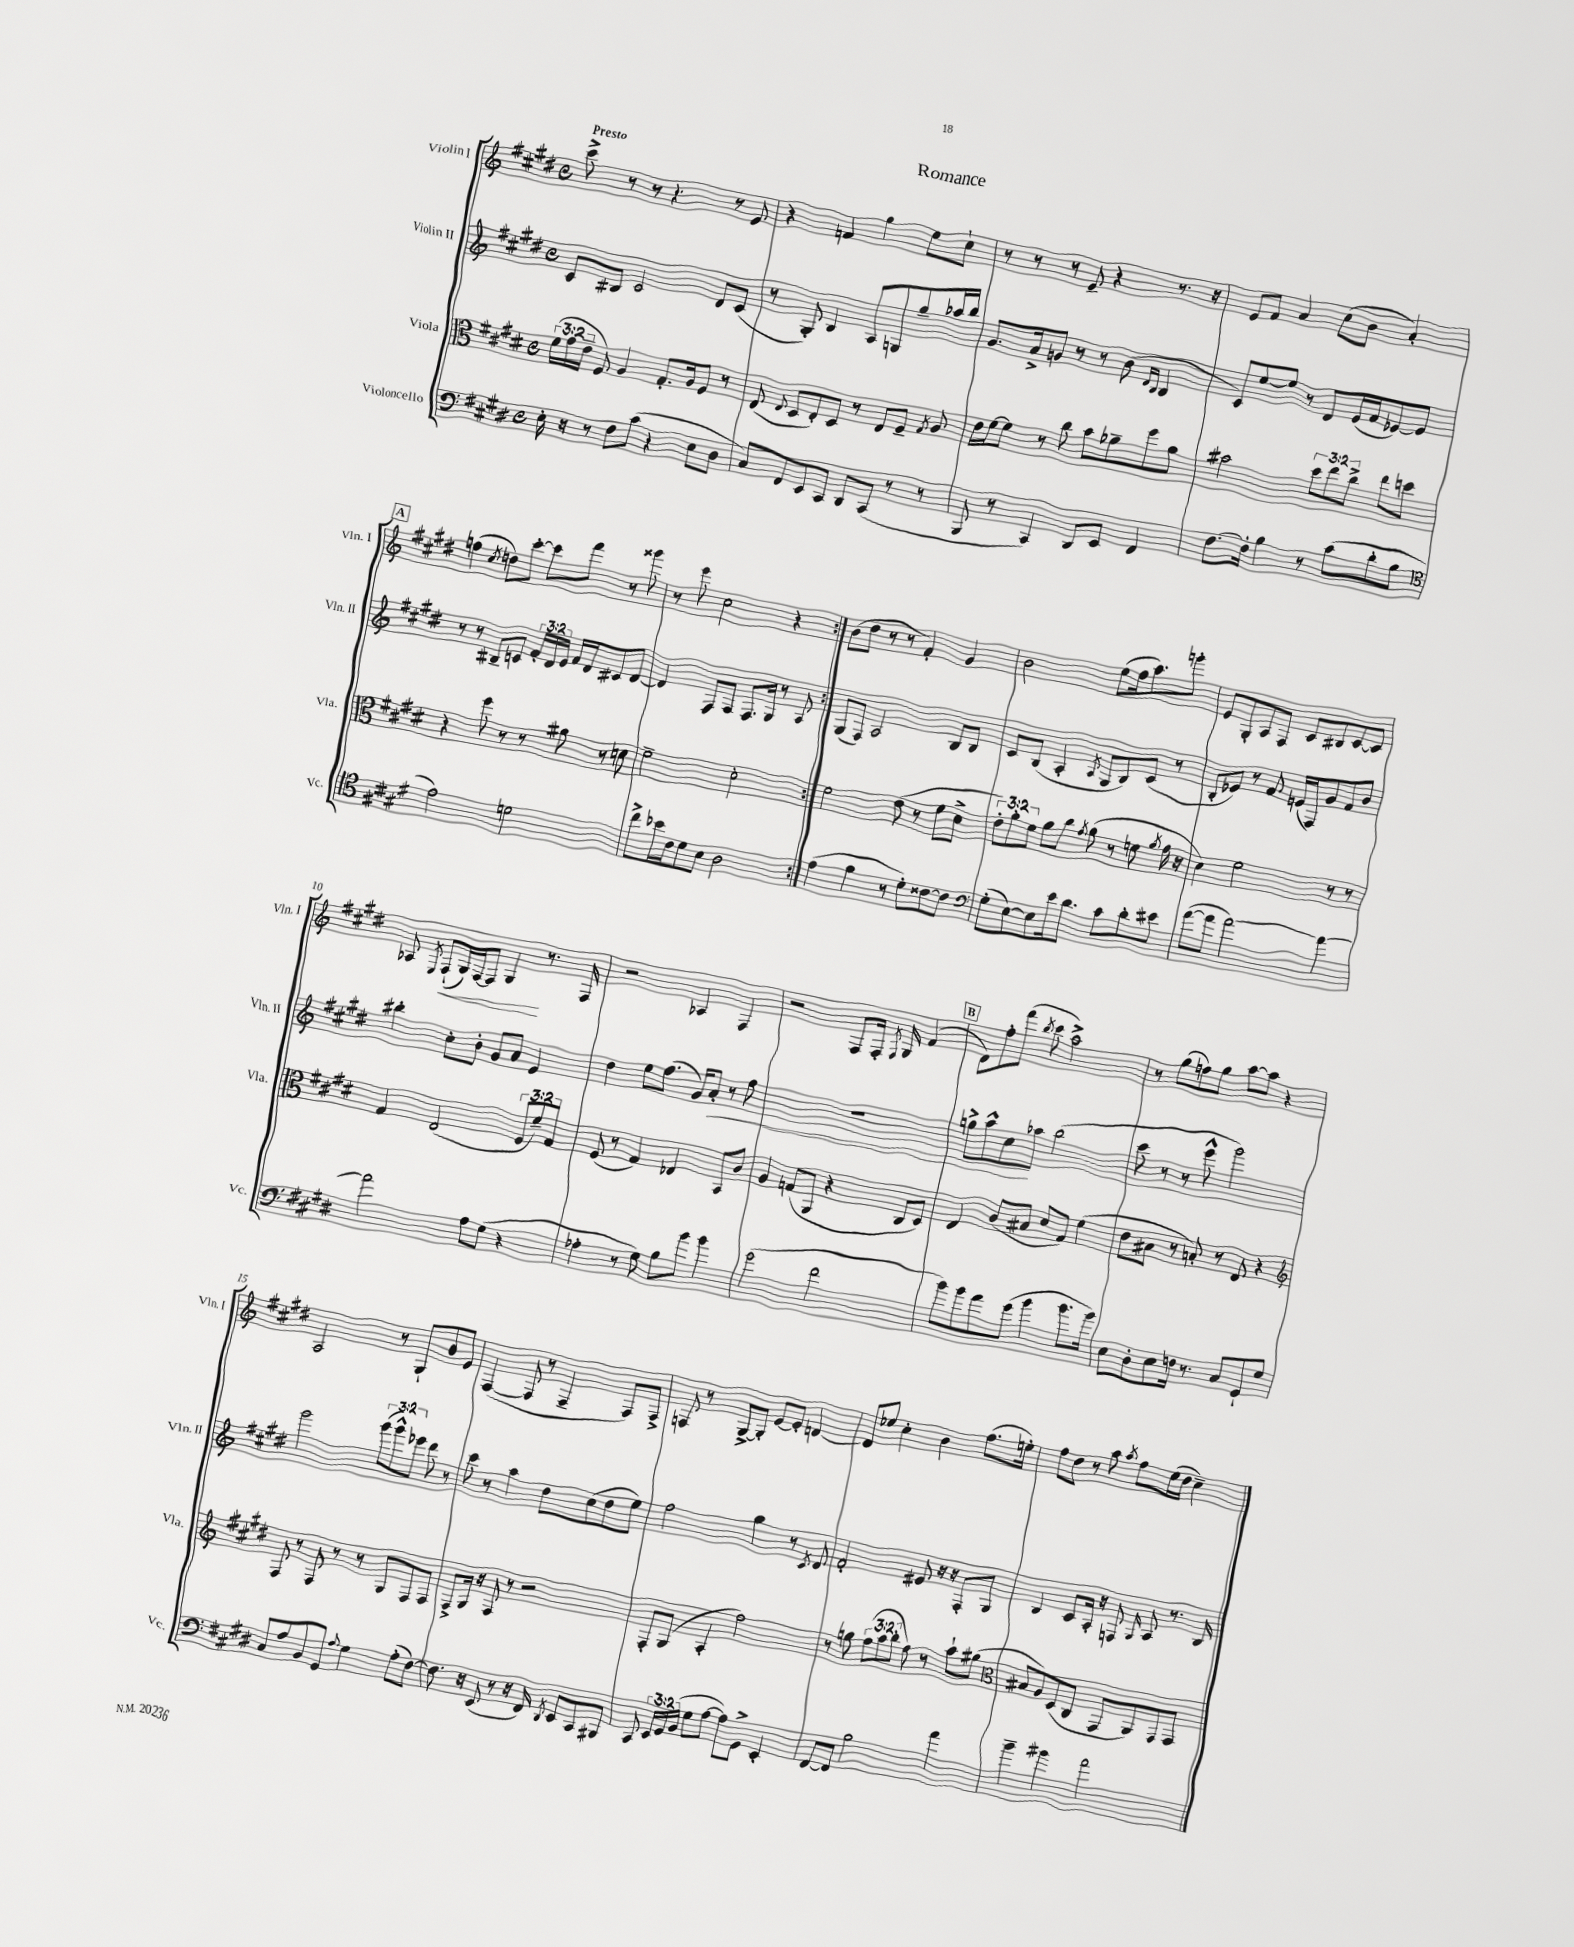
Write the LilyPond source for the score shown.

\header { title = "Romance" }
<<
\new StaffGroup <<
\new Staff = "s0" \with { instrumentName = "Violin I" shortInstrumentName = "Vln. I" } {
    \clef treble \key e \major \defaultTimeSignature \time 4/4 \tempo "Presto"
    \autoBeamOff \repeat volta 2 { cis'''8-> r8 r8 r4. r8 e'8 |
    r4 f'4 gis''4 e''8[ cis''8]-! |
    r8 r8 r8 e'8-- r4 r8. r16 |
    e'8[ fis'8] a'4 cis''8[( b'8] a'4-.) |
    \mark \markup { \box "A" } f''4( \acciaccatura { cis''8 } d''8[) cis'''8]~-. cis'''8[ fis'''8] r8 gisis'''8 |
    r8 e'''8 cis''2 r4 | }
    b'8[( dis''8] r8 r8 fis'4-.) gis'4 |
    b'2 e''8[( fis''16 a''8.) g'''8]-. |
    e'8[ gis8-. a8 fis8] cis'8[ bis8 cis'8~ cis'8] |
    aes8 \acciaccatura { e8 } fis8[-!\<( gis16) fis16~ fis8] gis4\! r8. fis16 |
    r2 aes4 fis4 |
    r2 fis8[ fis16]-. \acciaccatura { fis8 } gis16 fis'4( |
    \mark \markup { \box "B" } dis'8[) fis''8-. fis'''8]( \acciaccatura { b''8 } cis'''8 a''2->) |
    r8 gis''8[( f''8) gis''8] a''8[~ a''8] r4 |
    a2 r8 gis8[-! b'8 e'8] |
    fis4~( fis8 r8 fis4-- fis8[) fis8]-> |
    f8 r8 gis8[~-> gis8]-. e'8[~ e'8]-. d'4~ |
    d'8[ ees''8] cis''4-. b'4 fis''8.[( e''16]-.) |
    fis''8[ dis''8] r8 a''8 \acciaccatura { a''8 } fis''8[ e''16( dis''16] cis''4--) \bar "|." |
}
\new Staff = "s1" \with { instrumentName = "Violin II" shortInstrumentName = "Vln. II" } {
    \clef treble \key e \major \defaultTimeSignature \time 4/4 \override Staff.TupletNumber.text = #tuplet-number::calc-fraction-text
    \autoBeamOff \repeat volta 2 { cis'8[ bis8] cis'2 dis'8[ cis'8]( |
    r8 gis8-.) b4 a8[ g8 gis''8-- aes''16 b''16] |
    gis'8.[ a'16-> g'8] r8 r8 b'8( \grace { dis'16[ b16] } b4 |
    cis'8[) e''8~ e''8] r8 dis'8[ e'16( fis'16 ees'8~) ees'8] |
    \mark \markup { \box "A" } r8 r8 bis8[-- c'8] \tuplet 3/2 { fis'16[-. dis'16 e'16] } fis'16[ dis'16 cis'8 dis'8]~ |
    dis'4 fis8[ fis8] fis8.[ gis16] r8 a8 | }
    gis8[( fis8]) a2 b8[ b8] |
    cis'8[ b8]( a4-. \acciaccatura { a8 } gis8[ b8) cis'8]( r8 |
    b8[-. ees'8]) r8 fis'8 e'16[( fis16) gis'8 fis'8 b'8] |
    bis''4-. cis''8[-. b'8]-. gis'8[ a'8] e'4 |
    dis''4 e''8[ fis''8.]( gis'16[) a'8]-.\< r8 fis''8 |
    R1 |
    \mark \markup { \box "B" } g''8[-> a''8-^ cis''8\! aes''8] b''2( |
    cis'''8 r8 r8 e'''8-^ gis'''2) |
    gis'''2 \tuplet 3/2 { gis'''8[( gis'''8-^) ees'''8] } dis'''8 r8 |
    cis'''8 r8 a''4 dis''8[ cis''8( dis''8 e''8]) |
    fis''2 gis''4 r8 \acciaccatura { cis'8 } dis'8 |
    fis'2-. eis'8 r16 r16 fis8[-. gis8] |
    b4 cis'8[ a16]-. r16 f8 \grace { gis16 } a8 r8. b16 \bar "|." |
}
\new Staff = "s2" \with { instrumentName = "Viola" shortInstrumentName = "Vla." } {
    \clef alto \key e \major \defaultTimeSignature \time 4/4 \override Staff.TupletNumber.text = #tuplet-number::calc-fraction-text
    \autoBeamOff \repeat volta 2 { \tuplet 3/2 { fis'16[( gis'16 e'16]-- } fis8) a4 gis8.[-. a16 fis8] r8 |
    e8( \appoggiatura { e8 } dis8[ e8-.) dis8] r8 e8[ fis8]-- \acciaccatura { gis8 } a8 |
    e'16[ fis'16~ fis'8] r8 cis''8 b'8[ aes'8-- fis''8 aes'8] |
    bis'2 \tuplet 3/2 { dis''8[ e''8 cis''8]-> } e''8[ d''8] |
    \mark \markup { \box "A" } r4 fis''8 r8 r8 ais'8 r8 d'8 |
    fis'2-- dis'2-. | }
    fis'2 e'8( r8 fis'8[ dis'8]-> |
    \tuplet 3/2 { e'8[-.) a'8-. fis'8] } a'8[ cis''8] \acciaccatura { gis'8 } a'8( r8 f'8 \acciaccatura { a'8 } gis'16 r16 |
    dis'4) fis'2 r8 r8 |
    gis4 e2( \tuplet 3/2 { fis8[ fis'8--) gis8] } |
    fis8( r8 gis4) ees4 b,8[ cis'8] |
    a4 g8[( a,8] r4 cis8[ dis8]) |
    \mark \markup { \box "B" } e4 cis'8[( bis8] dis'8[ gis8]) fis'4( |
    e'8[ bis8] r8 b8-.) r8 e8 r4 |
    \clef treble fis8 r8 fis8 r8 r8 gis8[ fis8 fis8] |
    fis8[-> gis16] r16 fis8 r8 r2 |
    fis8[-. gis8]( a4-. fis''2) |
    r8 g''8 \tuplet 3/2 { fis''8[( a''8 b''8]-. } fis''8) r8 a''8[-! gis''8]( |
    \clef alto bis8[ a8) dis8( cis8] gis,8[ a,8) gis,8 gis,8] \bar "|." |
}
\new Staff = "s3" \with { instrumentName = "Violoncello" shortInstrumentName = "Vc." } {
    \clef bass \key e \major \defaultTimeSignature \time 4/4 \override Staff.TupletNumber.text = #tuplet-number::calc-fraction-text
    \autoBeamOff \repeat volta 2 { e16-. r16 r8 fis8[ cis'8]( r4 e8[ dis8] |
    cis8[) fis,8 e,8 cis,8] dis,8[ cis,8]( r8 r8 |
    b,,8 r8 cis,4) dis,8[ e,8] fis,4 |
    fis8.[~ fis16]-. b4 r8 cis'8[( dis'8-. b8] |
    \mark \markup { \box "A" } \clef tenor e'2) d'2 |
    cis''8[-> bes'16 cis'16 dis'8 b8] a2 | }
    e'4( fis'4 r8 dis'8[-.) cisis'8~ cisis'8] |
    \clef bass gis8[-.( e8~) e8 e'16 dis'8.] cis'8[ dis'8-. eis'8] |
    a'8[~( a'8] a'2~) a'4~ |
    a'2 a8[ gis8]( r4 |
    aes4-. r8 gis8) b8[ b'8] b'4 |
    gis'2( fis'2 |
    \mark \markup { \box "B" } b'8[) b'8 a'8 gis'8]( b'4 b'8.[ b'16]) |
    e8[ dis8-. e8 f16] r8. cis8[ gis,8-! gis8] |
    cis8[ a8 b,8 gis,8] \appoggiatura { a8 } gis4 a8[-.( fis8]~) |
    fis8. r16 e,8( r8 r16 fis,16) \acciaccatura { dis,8 } e,8[ cis,8 bis,,8] |
    cis,8 \tuplet 3/2 { e,16[ gis,16 b,16]( } gis8[ a8]~ a8[) gis,8]-> e,4-. |
    fis,8[~ fis,8] b2 a'4 |
    b'4-- bis'4 a'2 \bar "|." |
}
>>
>>
